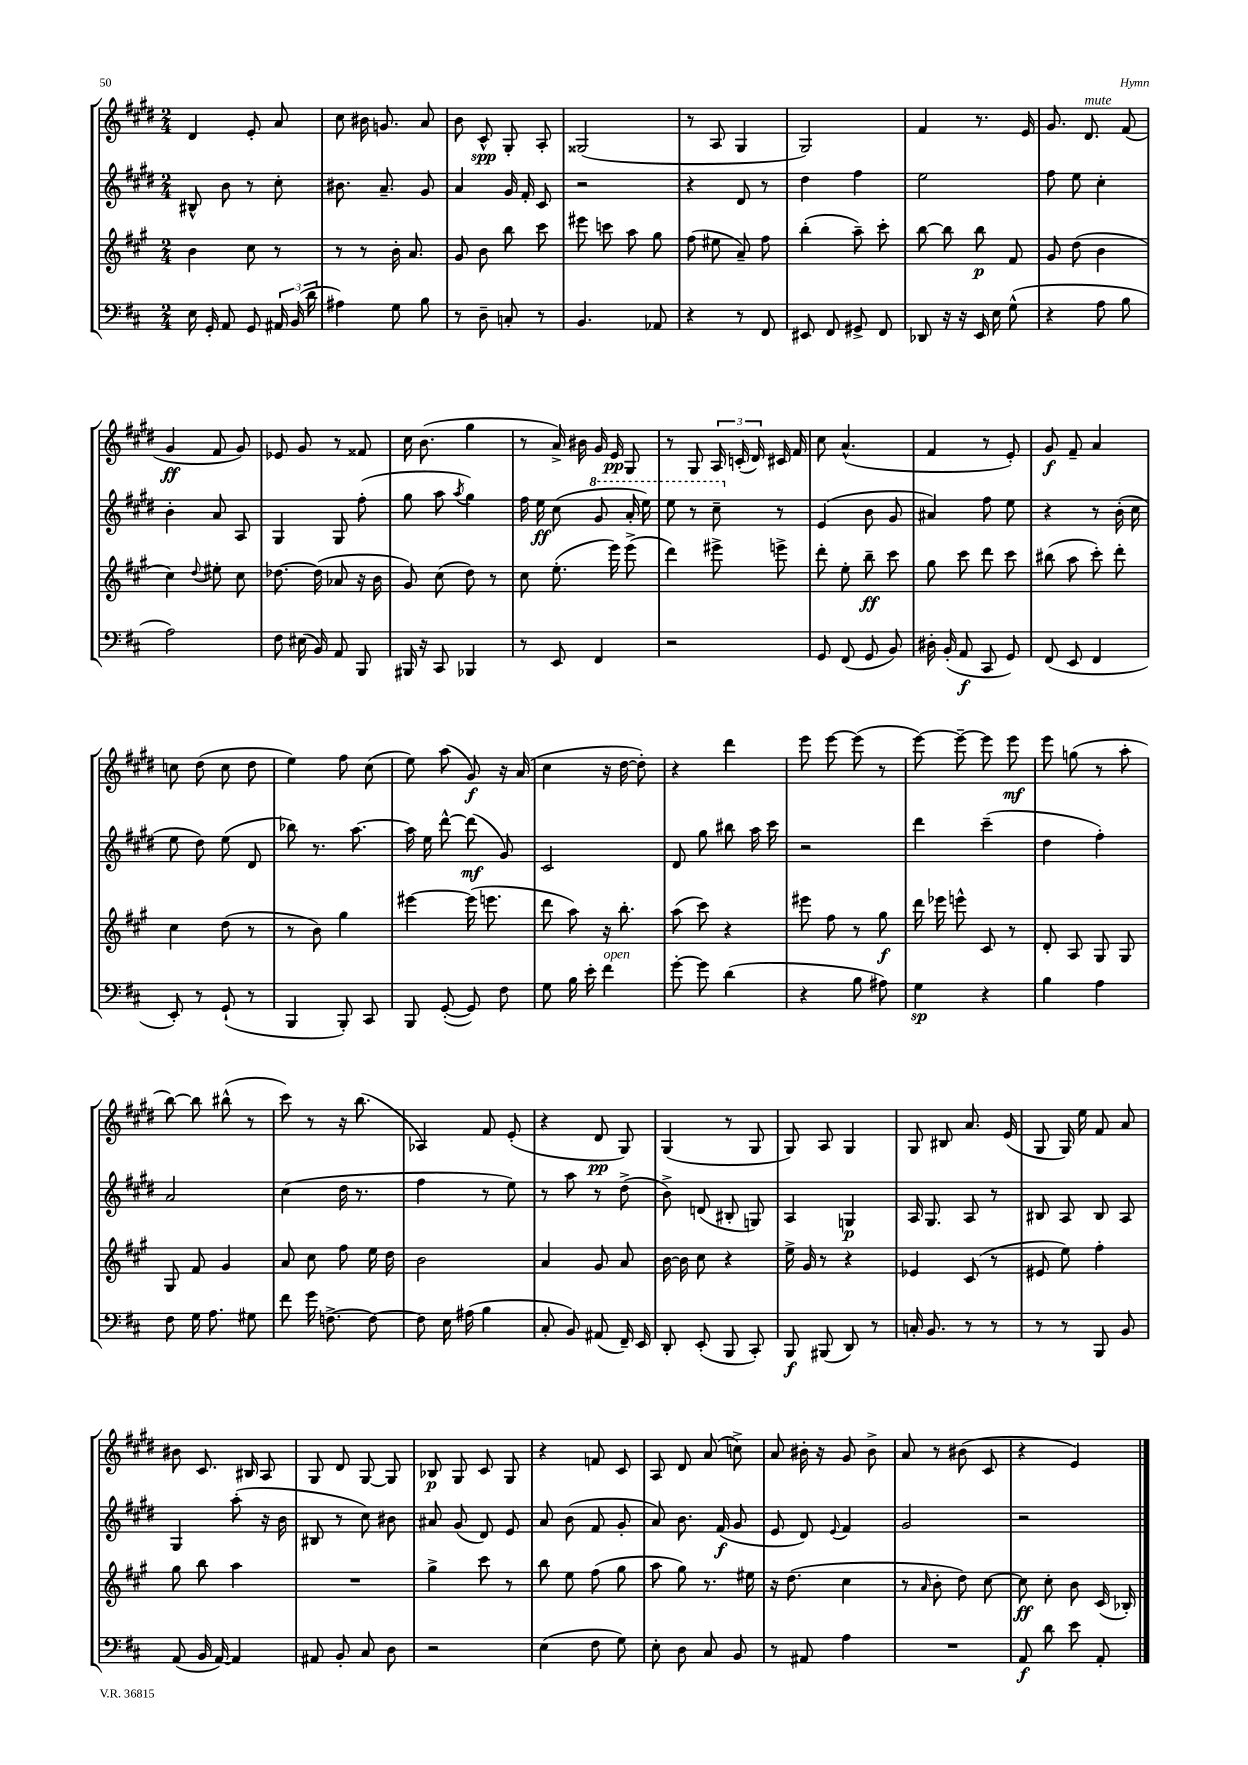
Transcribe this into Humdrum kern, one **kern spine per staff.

**kern	**dynam	**kern	**dynam	**kern	**dynam	**kern	**dynam
*part4	*part4	*part3	*part3	*part2	*part2	*part1	*part1
*staff4	*staff4	*staff3	*staff3	*staff2	*staff2	*staff1	*staff1
*clefF4	*	*clefG2	*	*clefG2	*	*clefG2	*
*k[f#c#]	*	*k[f#c#g#]	*	*k[f#c#g#d#]	*	*k[f#c#g#d#]	*
*M2/4	*	*M2/4	*	*M2/4	*	*M2/4	*
=27	=27	=27	=27	=27	=27	=27	=27
16E\	.	4b\	.	8B#X^^/	.	4d#/	.
16GG'/	.	.	.	.	.	.	.
8AA/	.	.	.	8b\	.	.	.
8GG/	.	8cc#\	.	8r	.	8e'/	.
24AA#X/	.	8r	.	8cc#'\	.	8a/	.
(24BB/	.	.	.	.	.	.	.
24d\	.	.	.	.	.	.	.
=28	=28	=28	=28	=28	=28	=28	=28
4A#X\)	.	8r	.	8.b#X\	.	8cc#\	.
.	.	8r	.	.	.	16b#X\	.
.	.	.	.	8.a~/	.	8.gn/	.
8G\	.	16b'\	.	.	.	.	.
.	.	8.a/	.	.	.	.	.
8B\	.	.	.	8g#/	.	8a/	.
=29	=29	=29	=29	=29	=29	=29	=29
8r	.	8g#/	.	4a/	.	8b\	.
8D~\	.	8b\	.	.	.	8c#^^/	spp
8Cn'/	.	8bb\	.	16g#/	.	8G#'/	.
.	.	.	.	16f#'/	.	.	.
8r	.	8ccc#\	.	8c#/	.	8A'/	.
=30	=30	=30	=30	=30	=30	=30	=30
4.BB/	.	8eee#X\	.	2r	.	(2G##X/	.
.	.	8cccn\	.	.	.	.	.
.	.	8aa\	.	.	.	.	.
8AA-X/	.	8gg#\	.	.	.	.	.
=31	=31	=31	=31	=31	=31	=31	=31
4r	.	(8ff#\	.	4r	.	8r	.
.	.	8ee#X\	.	.	.	8A/	.
8r	.	8a~/)	.	8d#/	.	4G#/	.
8FF#/	.	8ff#\	.	8r	.	.	.
=32	=32	=32	=32	=32	=32	=32	=32
8EE#X/	.	(4bb'\	.	4dd#\	.	2G#/)	.
8FF#/	.	.	.	.	.	.	.
8GG#X^/	.	8aa~\)	.	4ff#\	.	.	.
8FF#/	.	8ccc#'\	.	.	.	.	.
=33	=33	=33	=33	=33	=33	=33	=33
8DD-X/	.	[8bb\	.	2ee\	.	4f#/	.
16r	.	8bb\]	.	.	.	.	.
16r	.	.	.	.	.	.	.
16EE/	.	8bb\	p	.	.	8.r	.
16E\	.	.	.	.	.	.	.
(8G^^\	.	8f#/	.	.	.	.	.
.	.	.	.	.	.	16e/	.
=34	=34	=34	=34	=34	=34	=34	=34
4r	.	8g#/	.	8ff#\	.	8.g#/	.
.	.	(8dd\	.	8ee\	.	.	.
!	!	!	!	!	!	!LO:TX:a:i:t=mute	!
.	.	.	.	.	.	8.d#/	.
8A\	.	4b\	.	4cc#'\	.	.	.
8B\	.	.	.	.	.	(8f#/	.
!!LO:LB:g=z
=35	=35	=35	=35	=35	=35	=35	=35
2A\)	.	4cc#\)	.	4b'\	.	4g#/	ff
.	.	8qqdd/	.	.	.	.	.
.	.	8ee#X'\	.	8a/	.	8f#/	.
.	.	8cc#\	.	8A/	.	8g#/)	.
=36	=36	=36	=36	=36	=36	=36	=36
8F#\	.	[8.dd-X\	.	4G#/	.	8e-X/	.
(16E#X\	.	.	.	.	.	8g#/	.
16BB/)	.	(16dd-\]	.	.	.	.	.
8AA/	.	8a-X/	.	8G#/	.	8r	.
8BBB/	.	16r	.	(8ff#'\	.	8f##X/	.
.	.	16b\	.	.	.	.	.
=37	=37	=37	=37	=37	=37	=37	=37
16BBB#X/	.	8g#/)	.	8gg#\	.	16cc#\	.
16r	.	.	.	.	.	(8.b\	.
8CC#/	.	(8cc#\	.	8aa\	.	.	.
.	.	.	.	8qaa/	.	.	.
4BBB-X/	.	8dd\)	.	4gg#\)	.	4gg#\	.
.	.	8r	.	.	.	.	.
=38	=38	=38	=38	=38	=38	=38	=38
8r	.	8cc#\	.	16ff#\	.	8r	.
.	.	.	.	16ee\	ff	.	.
8EE/	.	(8.ee'\	.	(8cc#\	.	16a^/)	.
.	.	.	.	.	.	16b#X\	.
*	*	*	*	*8va	*	*	*
4FF#/	.	.	.	8gg#/	.	16g#/	.
.	.	16eee\)	.	.	.	16e/	pp
.	.	(8eee^\	.	16aa'/	.	8G#/	.
.	.	.	.	16eee\)	.	.	.
=39	=39	=39	=39	=39	=39	=39	=39
2r	.	4ddd\)	.	8eee\	.	8r	.
.	.	.	.	8r	.	8G#/	.
.	.	8eee#X^\	.	8ccc#~\	.	24A/	.
.	.	.	.	.	.	(24cn'/	.
.	.	.	.	.	.	24d#/)	.
*	*	*	*	*X8va	*	*	*
.	.	8eeen^\	.	8r	.	16c#X/	.
.	.	.	.	.	.	16f#/	.
=40	=40	=40	=40	=40	=40	=40	=40
8GG/	.	8ddd'\	.	(4e/	.	8cc#\	.
(8FF#/	.	8ee'\	.	.	.	(4.a^^/	.
8GG/	.	8bb~\	ff	8b\	.	.	.
8BB/)	.	8ccc#\	.	8g#/	.	.	.
=41	=41	=41	=41	=41	=41	=41	=41
16D#X'\	.	8gg#\	.	4a#X/)	.	4f#/	.
(16BB'/	.	.	.	.	.	.	.
8AA/	f	8ccc#\	.	.	.	.	.
8CC#/	.	8ddd\	.	8ff#\	.	8r	.
8GG/)	.	8ccc#\	.	8ee\	.	8e'/)	.
=42	=42	=42	=42	=42	=42	=42	=42
(8FF#/	.	(8bb#X\	.	4r	.	8g#/	f
8EE/	.	8aa\	.	.	.	8f#~/	.
4FF#/	.	8ccc#'\)	.	8r	.	4a/	.
.	.	8ddd'\	.	(16b'\	.	.	.
.	.	.	.	16cc#\	.	.	.
!!LO:LB:g=z
=43	=43	=43	=43	=43	=43	=43	=43
8EE'/)	.	4cc#\	.	8ee\	.	8ccn\	.
8r	.	.	.	8dd#\)	.	(8dd#\	.
(8GG`/	.	(8dd\	.	(8ee\	.	8cc\	.
8r	.	8r	.	8d#/	.	8dd#\	.
=44	=44	=44	=44	=44	=44	=44	=44
4BBB/	.	8r	.	8bb-X\)	.	4ee\)	.
.	.	8b\)	.	8.r	.	.	.
8BBB'/)	.	4gg#\	.	.	.	8ff#\	.
.	.	.	.	[8.aa\	.	.	.
8CC#/	.	.	.	.	.	(8cc#\	.
=45	=45	=45	=45	=45	=45	=45	=45
8BBB/	.	[4eee#X\	.	16aa\]	.	8ee\)	.
.	.	.	.	16ee\	.	.	.
([8GG'/	.	.	.	[8ddd#^^\	.	(8aa\	.
8GG/])	.	(16eee#\]	.	(8ddd#\]	mf	8g#/)	f
.	.	8.eeen\	.	.	.	.	.
8F#\	.	.	.	8g#/)	.	16r	.
.	.	.	.	.	.	(16a/	.
=46	=46	=46	=46	=46	=46	=46	=46
8G\	.	8ddd\	.	2c#/	.	4cc#\	.
16B\	.	8aa\)	.	.	.	.	.
16e'\	.	.	.	.	.	.	.
!LO:TX:a:i:t=open	!	!	!	!	!	!	!
4f#\	.	16r	.	.	.	16r	.
.	.	8.bb'\	.	.	.	[16dd#\	.
.	.	.	.	.	.	8dd#'\])	.
=47	=47	=47	=47	=47	=47	=47	=47
[8g'\	.	(8aa\	.	8d#/	.	4r	.
8g\]	.	8ccc#\)	.	8gg#\	.	.	.
(4d\	.	4r	.	8bb#X\	.	4ddd#\	.
.	.	.	.	16aa\	.	.	.
.	.	.	.	16ccc#\	.	.	.
=48	=48	=48	=48	=48	=48	=48	=48
4r	.	8eee#X\	.	2r	.	8eee\	.
.	.	8ff#\	.	.	.	[8eee\	.
8B\	.	8r	.	.	.	(8eee\]	.
8A#X\)	.	8gg#\	f	.	.	8r	.
=49	=49	=49	=49	=49	=49	=49	=49
4G\	sp	16ddd\	.	4ddd#\	.	[8eee\)	.
.	.	16eee-X\	.	.	.	.	.
.	.	8eeen^^\	.	.	.	8eee~\_	.
4r	.	8c#/	.	(4ccc#~\	.	8eee\]	.
.	.	8r	.	.	.	8eee\	mf
=50	=50	=50	=50	=50	=50	=50	=50
4B\	.	8d'/	.	4dd#\	.	8eee\	.
.	.	8A/	.	.	.	(8ggn\	.
4A\	.	8G#/	.	4ff#'\)	.	8r	.
.	.	8G#/	.	.	.	8aa'\	.
!!LO:LB:g=z
=51	=51	=51	=51	=51	=51	=51	=51
8F#\	.	8G#/	.	2a/	.	[8bb\)	.
16G\	.	8f#/	.	.	.	8bb\]	.
8.A\	.	.	.	.	.	.	.
.	.	4g#/	.	.	.	(8bb#X^^\	.
8G#X\	.	.	.	.	.	8r	.
=52	=52	=52	=52	=52	=52	=52	=52
8f#\	.	8a/	.	(4cc#\	.	8ccc#\)	.
16g\	.	8cc#\	.	.	.	8r	.
[8.Fn^\	.	.	.	.	.	.	.
.	.	8ff#\	.	16dd#\	.	16r	.
.	.	.	.	8.r	.	(8.bb\	.
8F\_	.	16ee\	.	.	.	.	.
.	.	16dd\	.	.	.	.	.
=53	=53	=53	=53	=53	=53	=53	=53
8F\]	.	2b\	.	4ff#\	.	4A-X/)	.
16E\	.	.	.	.	.	.	.
(16A#X\	.	.	.	.	.	.	.
4B\	.	.	.	8r	.	8f#/	.
.	.	.	.	8ee\)	.	(8e'/	.
=54	=54	=54	=54	=54	=54	=54	=54
8C#'/	.	4a/	.	8r	.	4r	.
8BB/)	.	.	.	8aa\	.	.	.
(8AA#X/	.	8g#/	.	8r	.	8d#/	pp
16FF#~/)	.	8a/	.	(8dd#^\	.	8G#/)	.
16EE/	.	.	.	.	.	.	.
=55	=55	=55	=55	=55	=55	=55	=55
8DD'/	.	[16b\	.	8b^\)	.	(4G#/	.
.	.	16b\]	.	.	.	.	.
(8EE'/	.	8cc#\	.	(8dn/	.	.	.
8BBB/	.	4r	.	8B#X'/	.	8r	.
8CC#'/)	.	.	.	8Gn/)	.	8G#/	.
=56	=56	=56	=56	=56	=56	=56	=56
8BBB/	f	16ee^\	.	4A/	.	8G#/)	.
.	.	16g#/	.	.	.	.	.
(8BBB#X/	.	8r	.	.	.	8A/	.
8DD/)	.	4r	.	4Gn/	p	4G#/	.
8r	.	.	.	.	.	.	.
=57	=57	=57	=57	=57	=57	=57	=57
16Cn'/	.	4e-X/	.	16A/	.	8G#/	.
8.BB/	.	.	.	8.G#/	.	.	.
.	.	.	.	.	.	8B#X/	.
8r	.	(8c#/	.	8A/	.	8.a/	.
8r	.	8r	.	8r	.	.	.
.	.	.	.	.	.	(16e/	.
=58	=58	=58	=58	=58	=58	=58	=58
8r	.	8e#X/	.	8B#X/	.	8G#/	.
8r	.	8ee\)	.	8A/	.	16G#/)	.
.	.	.	.	.	.	16ee\	.
8BBB/	.	4ff#'\	.	8B#/	.	8f#/	.
8BB/	.	.	.	8A/	.	8a/	.
!!LO:LB:g=z
=59	=59	=59	=59	=59	=59	=59	=59
(8AA/	.	8gg#\	.	4G#/	.	8b#X\	.
16BB/	.	8bb\	.	.	.	8.c#/	.
[16AA/)	.	.	.	.	.	.	.
4AA/]	.	4aa\	.	(8aa'\	.	.	.
.	.	.	.	.	.	16B#X/	.
.	.	.	.	16r	.	8A/	.
.	.	.	.	16b\	.	.	.
=60	=60	=60	=60	=60	=60	=60	=60
8AA#X/	.	2r	.	8B#X/	.	8G#/	.
8BB'/	.	.	.	8r	.	8d#/	.
8C#/	.	.	.	8cc#\)	.	[8G#/	.
8D\	.	.	.	8b#X\	.	8G#/]	.
=61	=61	=61	=61	=61	=61	=61	=61
2r	.	4gg#^\	.	8a#X/	.	8B-X/	p
.	.	.	.	(8g#/	.	8G#/	.
.	.	8ccc#\	.	8d#/)	.	8c#/	.
.	.	8r	.	8e/	.	8G#/	.
=62	=62	=62	=62	=62	=62	=62	=62
(4E\	.	8bb\	.	8a/	.	4r	.
.	.	8ee\	.	(8b\	.	.	.
8F#\	.	(8ff#\	.	8f#/	.	8fn/	.
8G\)	.	8gg#\	.	8g#'/	.	8c#/	.
=63	=63	=63	=63	=63	=63	=63	=63
8E'\	.	8aa\	.	8a/)	.	8A/	.
8D\	.	8gg#\)	.	8.b\	.	8d#/	.
8C#/	.	8.r	.	.	.	(8a/	.
.	.	.	.	(16f#/	f	.	.
8BB/	.	.	.	8g#/	.	8ccn^\)	.
.	.	16ee#X\	.	.	.	.	.
=64	=64	=64	=64	=64	=64	=64	=64
8r	.	16r	.	8e/	.	8a/	.
.	.	(8.dd\	.	.	.	.	.
8AA#X/	.	.	.	8d#/)	.	16b#X'\	.
.	.	.	.	.	.	16r	.
.	.	.	.	8qqe/	.	.	.
4A\	.	4cc#\	.	4f#/	.	8g#/	.
.	.	.	.	.	.	8b#^\	.
=65	=65	=65	=65	=65	=65	=65	=65
2r	.	8r	.	2g#/	.	8a/	.
.	.	16qqa/	.	.	.	.	.
.	.	8b'\	.	.	.	8r	.
.	.	8dd\)	.	.	.	(8b#X\	.
.	.	[8cc#\	.	.	.	8c#/	.
=66	=66	=66	=66	=66	=66	=66	=66
8AA/	f	8cc#\]	ff	2r	.	4r	.
8d\	.	8cc#'\	.	.	.	.	.
8e\	.	8b\	.	.	.	4e/)	.
8AA'/	.	(16c#/	.	.	.	.	.
.	.	16B-X'/)	.	.	.	.	.
==	==	==	==	==	==	==	==
*-	*-	*-	*-	*-	*-	*-	*-
